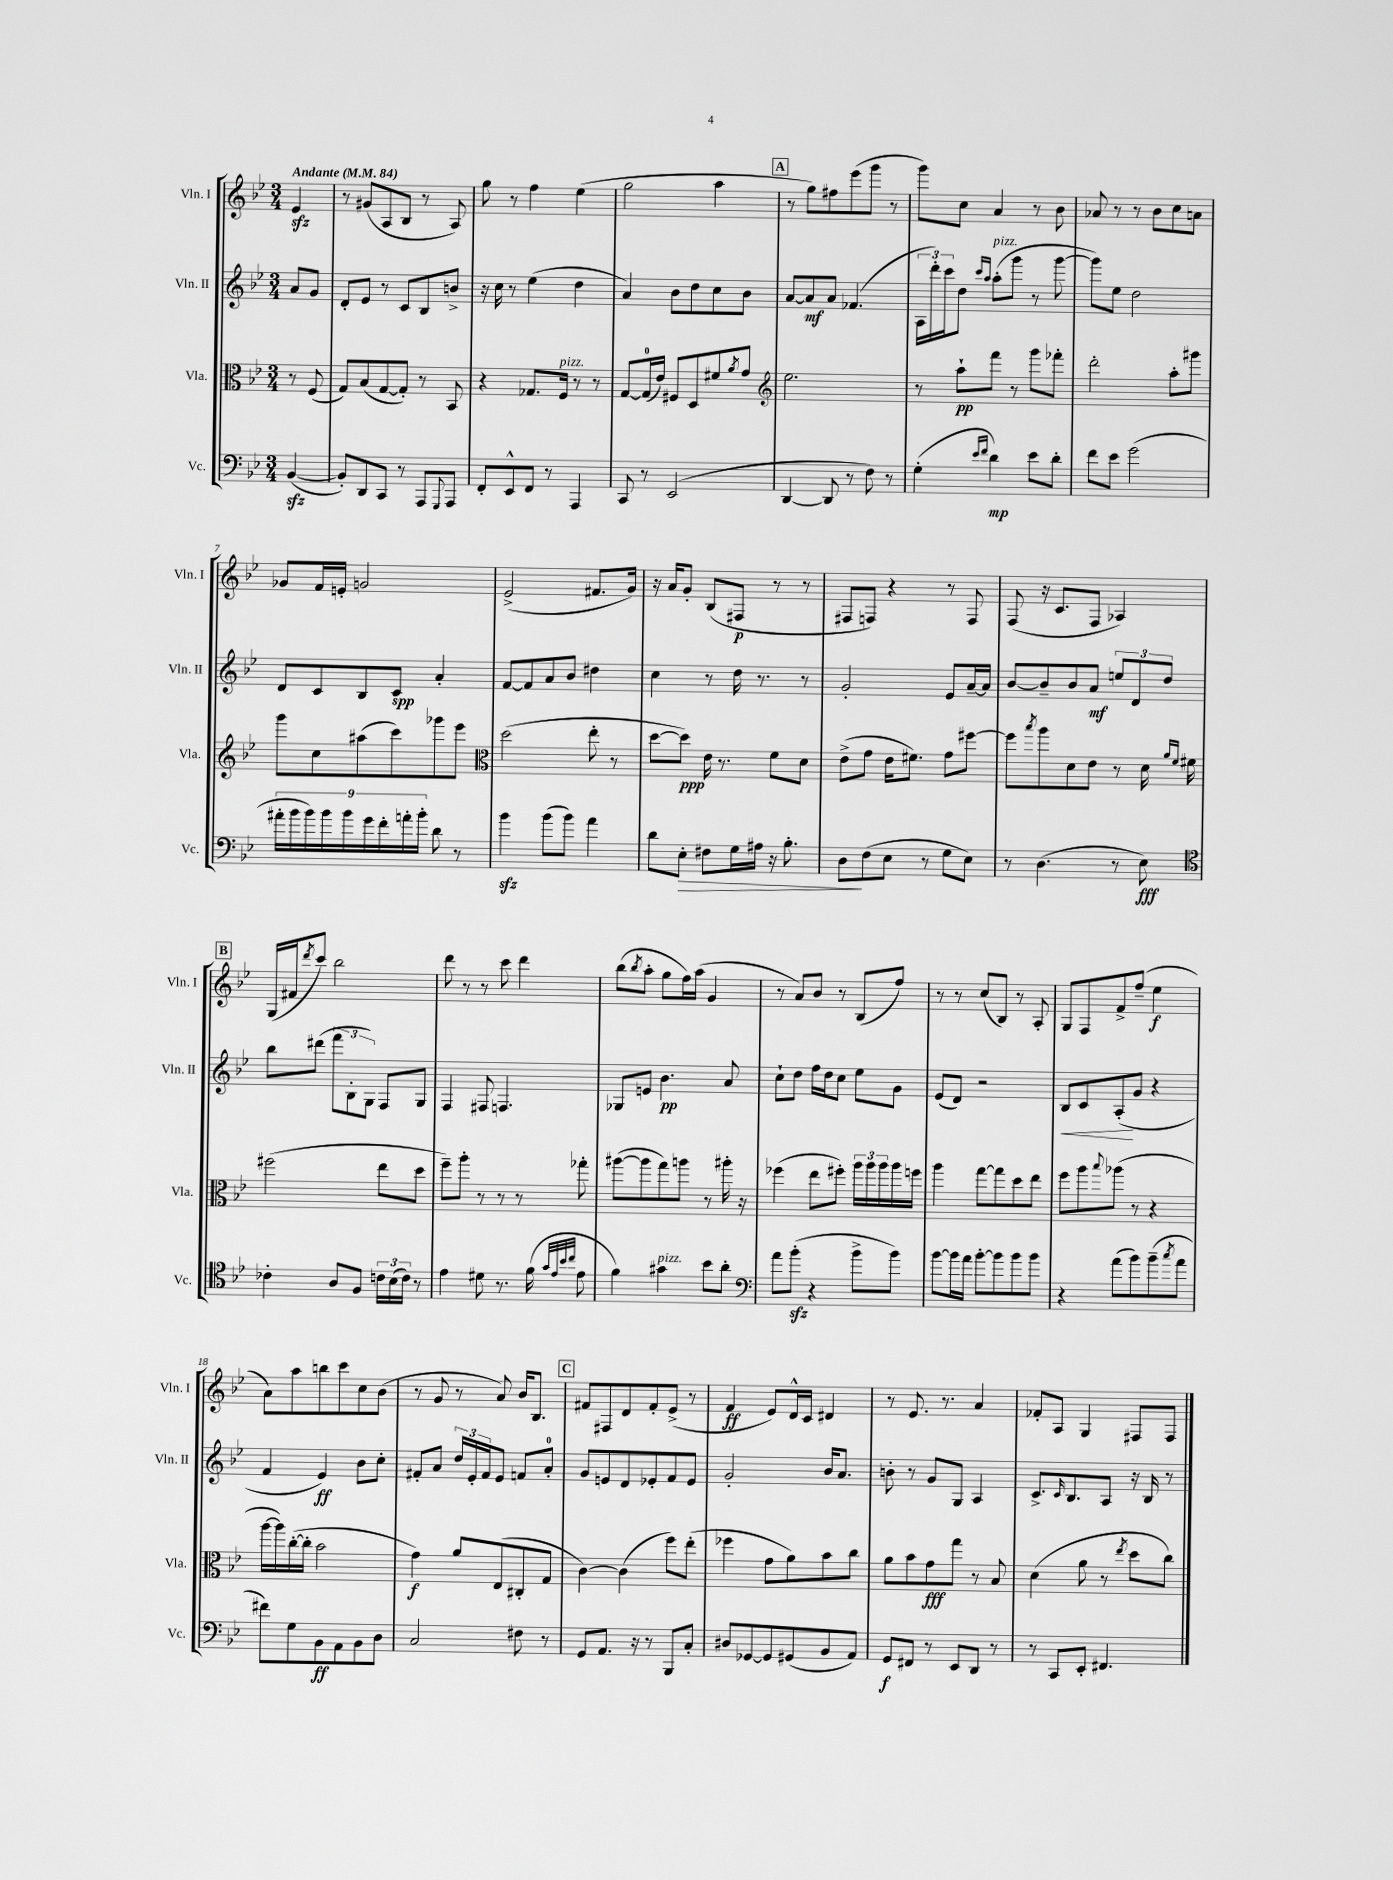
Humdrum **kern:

**kern	**kern	**kern	**kern
*staff4	*staff3	*staff2	*staff1
*clefF4	*clefC3	*clefG2	*clefG2
*k[b-e-]	*k[b-e-]	*k[b-e-]	*k[b-e-]
*M3/4	*M3/4	*M3/4	*M3/4
*MM84	*MM84	*MM84	*MM84
([4BB-	8r	8a	4e-
.	(8F	8g	.
=	=	=	=
8BB-'])	8G)	8d'	8r
8DD	(8B-	8e-	(8g#
8CC	[8G	8r	8A
8r	8G'])	8c	8B-
8AAA	8r	8B-	8r
8qqGGG	.	.	.
8AAA	8BB-	8b^	8A)
=	=	=	=
8FF'	4r	16r	8gg
.	.	16cc	.
8EE-^^	.	8r	8r
8FF	8.G-	(4ee-	4ff
8r	.	.	.
.	16F	.	.
4AAA	8r	4dd	(4ee-
.	8r	.	.
=	=	=	=
8CC	[8G	4a)	2gg
8r	(16G]	.	.
.	16e-)	.	.
(2EE-	8F#	8b-	.
.	8D	8dd	.
.	8f#	8cc	4aa
.	8qa	.	.
.	8g	8b-	.
=	=	=	=
*	*clefG2	*	*
[4DD	2.ee-	[8a	8r
.	.	8a]	8gg)
8DD]	.	8a	8ff#
8r	.	(4.f-	(8eee-
8F)	.	.	8ggg
8r	.	.	8r
=	=	=	=
(4G'	8r	24A	8ggg)
.	.	24ddd')	.
.	.	24ccc	.
.	8aa`	8dd	8cc
16qqe-	.	16qqccc	.
16qqf	.	16qqaa	.
4d)	8fff	(8aa'	4a
.	8r	8ggg	.
8e-	8ggg	8r	8r
8d'	8fff-'	[8ggg	8b-
=	=	=	=
8f	2ddd'	8ggg])	8a-
8e-	.	8ee-	8r
(2g	.	2dd	8r
.	.	.	8b-
.	8aa'	.	8cc
.	8ggg#	.	8a
=	=	=	=
18a#'	8ggg	8d	8g-
18b-	.	.	.
18b-)	.	.	.
.	8cc	8c	16f
18b-	.	.	.
.	.	.	16e'
18b-	.	.	.
.	(8aa#	8B-	2g
18g	.	.	.
18f'	.	.	.
.	8ccc)	8c	.
18a'	.	.	.
18b-'	.	.	.
8d	8ggg-	4a'	.
8r	8eee-	.	.
=	=	=	=
*	*clefC3	*	*
4b-	(2dd	[8f	(2e-^
.	.	8f]	.
(8b-	.	8a	.
8b-)	.	8b-	.
4a	8ee-'	4dd#	8.f#
.	8r	.	.
.	.	.	16g)
=	=	=	=
8d	[8dd	4cc	16r
.	.	.	16a
8E-'	8dd])	.	8g'
8F#	16e-	8r	(8B-
.	8.r	.	.
16G	.	16dd	8F#
16A#	.	8.r	.
16r	8f	.	8r
8.B-'	.	.	.
.	8d	8r	8r
=	=	=	=
8D	(8e-^	2g'	8F#
(8F	8g	.	8F)
8E-	16e-	.	4r
.	8.f#)	.	.
8r	.	.	.
8G	8g	8e-	8r
8E-)	[8ff#	[16a~	8F
.	.	16a]	.
=	=	=	=
8r	8ff#]	[8b-	(8F
.	8qbb-	.	.
(4.D	8aa	8b-~]	16r
.	.	.	8.c
.	8d	8b-	.
.	8e-	8a	8F
8r	8r	12ee	4A-)
.	.	12d	.
8E-)	16d	.	.
.	.	12dd	.
.	16qqa	.	.
.	16qqf	.	.
.	16f#	.	.
=	=	=	=
*clefC4	*	*	*
4c-'	(2ff#	8bb-	(16G
.	.	.	16f#
.	.	.	8qddd
.	.	(8ddd#	8ccc)
8A	.	12fff	2bb-
.	.	12B-'	.
8F	.	.	.
.	.	12G)	.
24c	8ee-	8F	.
(24B-	.	.	.
24c)	.	.	.
8r	8dd	8G	.
=	=	=	=
4e-	8ff~)	4F	8ddd
.	8aa'	.	8r
8d#	8r	8F#	8r
8.r	8r	4.F	8ccc
.	8r	.	4ddd
(16f	.	.	.
32qqg	.	.	.
32qqe-	.	.	.
32qqb-	.	.	.
32qqcc	.	.	.
8e-	8gg-'	.	.
=	=	=	=
4f)	([8aa#	8G-	(8bb-
.	.	.	8qbb-
.	8aa#]	8e	8aa'
4g#	8gg)	4.b-	8gg
.	8aa	.	16ff)
.	.	.	(16aa
8b-	8r	.	4g
8a'	16aa#'	8a	.
.	16r	.	.
=	=	=	=
*clefF4	*	*	*
8a	(4ff-	8cc`	8r
(8b-'	.	8dd	8a)
4r	8ee-	16ff	8b-
.	.	16dd	.
.	8ff#')	8cc	8r
8b-^	24aa	8ee-	(8B-
.	24aa	.	.
.	24aa	.	.
8b-)	16aa	8g	8ff)
.	16ff	.	.
=	=	=	=
[8b-	4aa	(8e-	8r
16b-]	.	8d)	8r
16a	.	.	.
[8b-'	[8gg	2r	(8cc
8b-]	8gg]	.	8B-)
8b-	8dd	.	8r
8b-	8ee-	.	8A'
=	=	=	=
4r	8ff	8B-	8G
.	8aa	8c	8F
.	8qqbb-	.	.
(8a	(8aa-	(8A'	8f^
8b-)	8r	8g	(8ff~
(8b-~	4r	4r	4ee-
8qcc	.	.	.
8a	.	.	.
=	=	=	=
8f#)	[16aa	4f	8a)
.	16aa])	.	.
8G	([16cc'	.	8aa
.	16cc']	.	.
8BB-	2b-	4e-)	8bb
8AA	.	.	8ccc
8BB-	.	8b-	8cc
8D	.	8cc'	(8b-
=	=	=	=
2C	4g)	8f#'	8r
.	.	8a	8g
.	8a	24dd	8r
.	.	24e-'	.
.	.	24f#	.
.	(8E-	8e-	8a)
8F#	8C#'	8f	16b-
.	.	.	8.B-
8r	8G	8a'	.
=	=	=	=
8GG	[4c)	8g	8f#
8.AA	.	8e	8F#
.	(4c]	8d	8d
16r	.	.	.
8r	.	8e-'	8f#'
8BBB-	8ff)	8f	(8e-^
8C'	(8ee-'	8e-	8r
=	=	=	=
8D#	4ff-	2g'	4f
[8GG-	.	.	.
8GG-]	8g	.	8e-)
(8GG#	8a)	.	16d^^
.	.	.	16c
8BB-	8b-	16b-	4d#
.	.	8.a	.
8AA)	8cc	.	.
=	=	=	=
8GG	8a	8b'	8r
8FF#	8b-	8r	8.e-
8r	8g	8g	.
.	.	.	8.r
8EE-	8gg	8G	.
8DD	8r	4A	4a
8r	8B-	.	.
=	=	=	=
8r	(4d	8.c^	8f-'
8CC	.	.	8A
.	.	16qqc	.
.	.	8.B-	.
8EE-'	8a	.	4G
4.FF#	8r	8A	.
.	8qee-	.	.
.	8dd	16r	8F#
.	.	16B-	.
.	8cc)	8r	8F#
==	==	==	==
*-	*-	*-	*-
